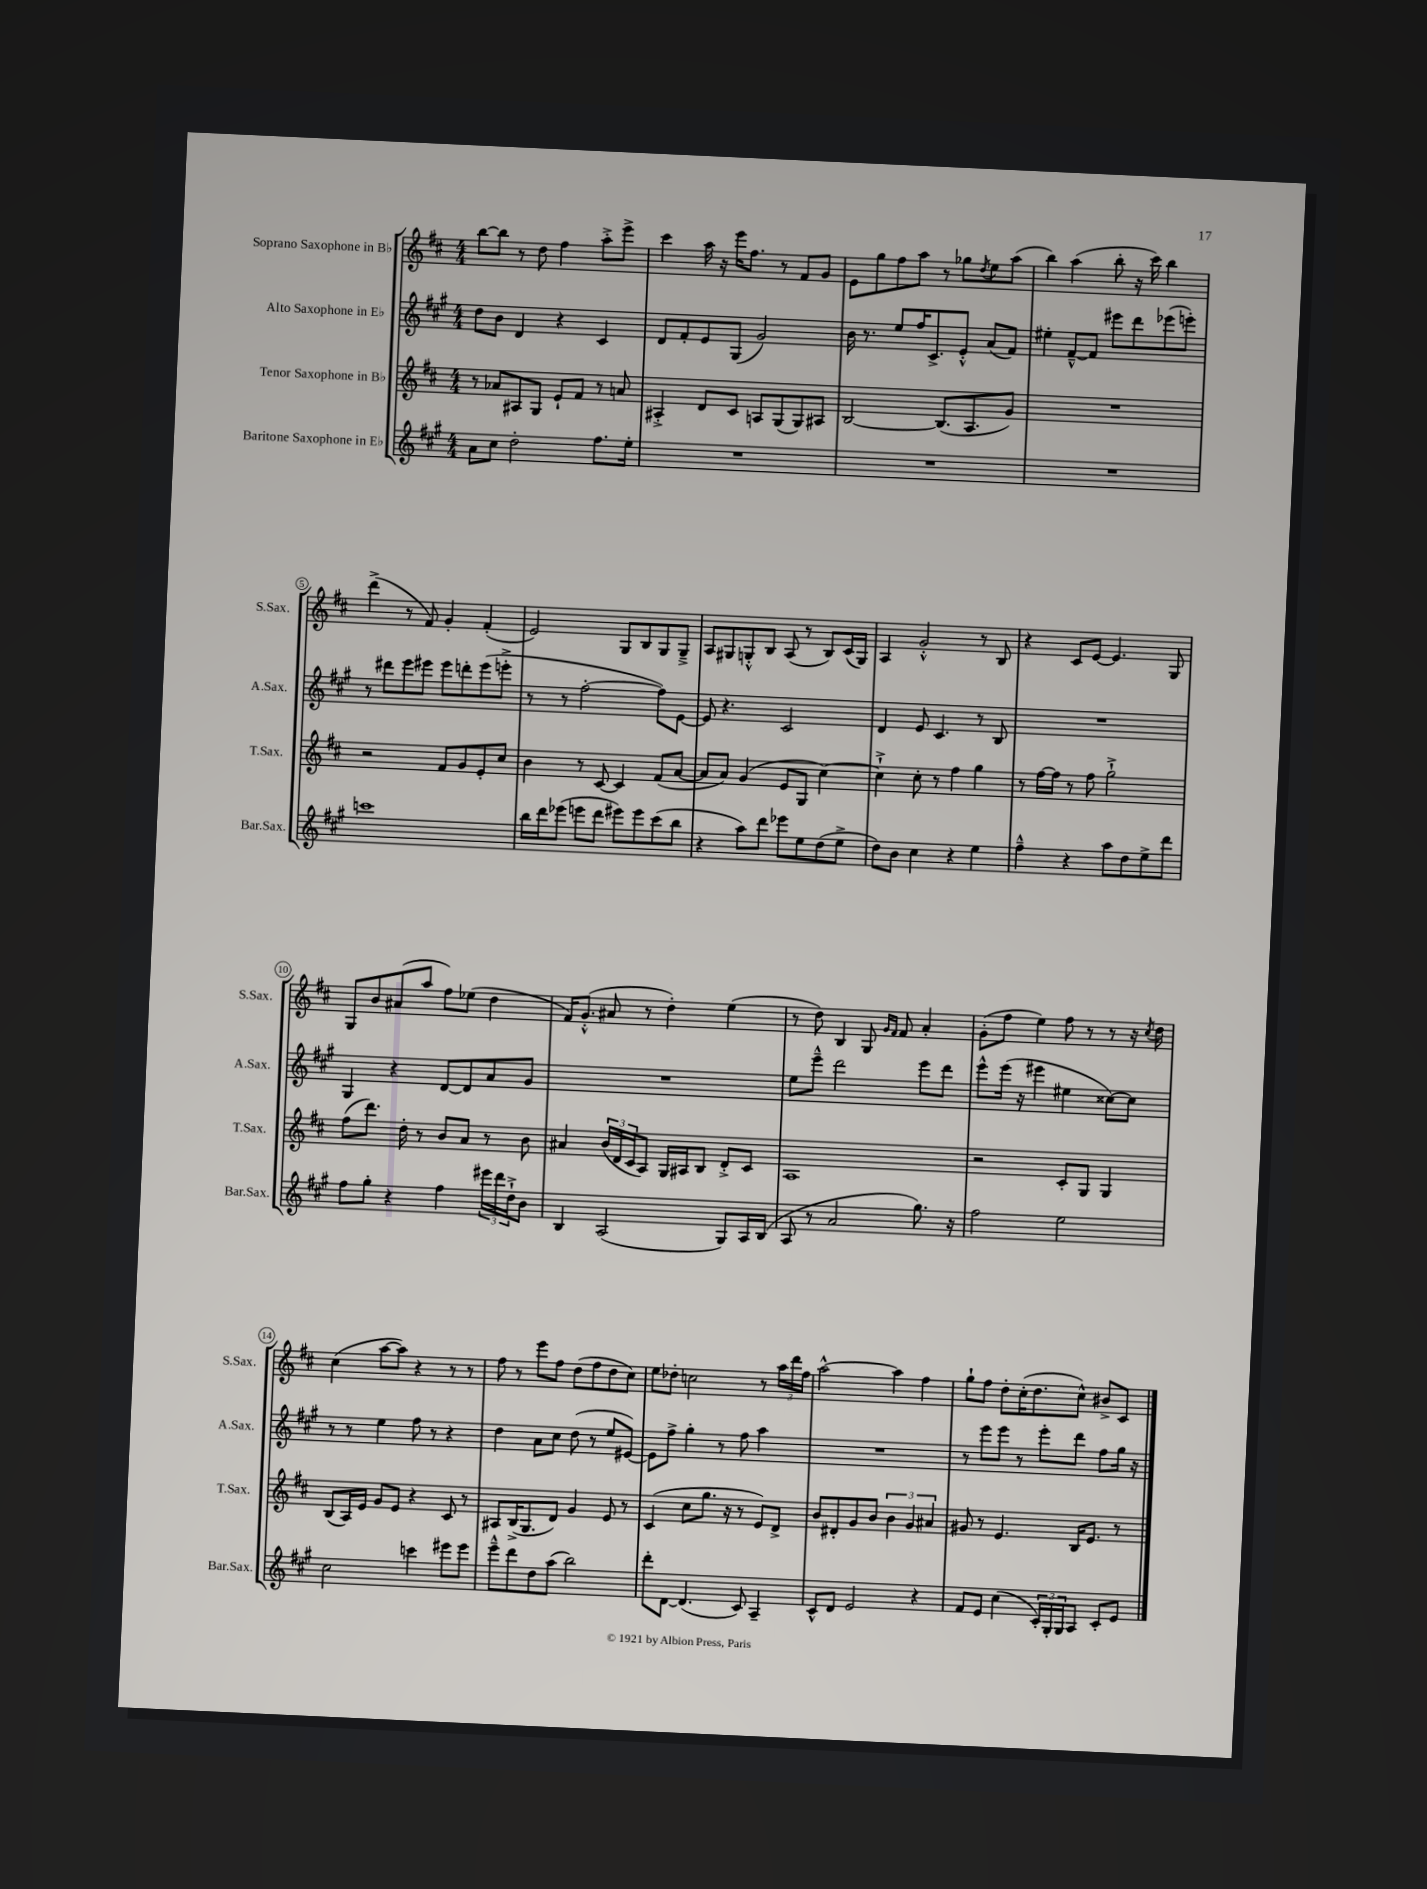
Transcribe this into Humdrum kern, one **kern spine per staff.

**kern	**kern	**kern	**kern
*staff4	*staff3	*staff2	*staff1
*clefG2	*clefG2	*clefG2	*clefG2
*k[f#c#g#]	*k[f#c#]	*k[f#c#g#]	*k[f#c#]
*M4/4	*M4/4	*M4/4	*M4/4
8a\L	8r	8dd\L	[8bb\L
8cc#\J	8a-/L	8b\J	8bb\]J
2dd'\	8A#/	4d/	8r
.	8G/J	.	8dd\
.	8e`/L	4r	4ff#\
.	8f#/J	.	.
8.ff#\L	8r	4c#/	8aa'^\L
.	8a/	.	8eee^\J
16ee'\Jk	.	.	.
=	=	=	=
1r	4A#'^/	8d/L	4ccc#\
.	.	8f#'/	.
.	8d/L	8e/	16aa\
.	.	.	16r
.	8c#/J	(8G#/J	16eee\LK
.	.	.	8.ff#\J
.	8A/L	2g#/)	.
.	(8G/	.	8r
.	8G/)	.	8f#/L
.	8A#/J	.	8g/J
=	=	=	=
1r	[2B/	16b\	8e\L
.	.	8.r	.
.	.	.	8gg\
.	.	8ee/L	8ff#\
.	.	16ff#/K	8aa\J
.	.	8.c#^/	.
.	(8.B/]L	.	8r
.	.	8e'^^/J	8gg-\L
.	8.A/	.	.
.	.	.	8qdd/
.	.	(8a/L	8ee\
.	8g/J)	8f#/J)	(8aa\J
=	=	=	=
1r	1r	4ee#'\	4bb\)
.	.	[8f#~^^/L	(4aa\
.	.	8f#/]J	.
.	.	8eee#\L	8bb'\
.	.	8ddd\	16r
.	.	.	16ccc#\)
.	.	(8eee-\	4bb\
.	.	8eee'\J)	.
=	=	=	=
1ccc	2r	8r	(4ddd^\
.	.	8ddd#\L	.
.	.	8eee\	8r
.	.	8eee#\J	8f#/)
.	8f#/L	8eee#\L	4g'/
.	8g/	8ddd'\	.
.	8e'/	(8eee#\	(4f#'/
.	8cc#/J	8eee'^\J	.
=	=	=	=
16bb\LL	4b\	8r	2e/)
16ddd\J	.	.	.
(8eee-\J	.	8r	.
8eee\L	8r	[2ff#'\	.
8ddd\J	[8c#/	.	.
8eee#\L)	4c#/]	.	8G/L
8eee#\	.	.	8B/
(8ccc#\	(8f#/L	8ff#\]L)	8G/
8bb\J	[8a/J	[8e\J	8G~^/J
=	=	=	=
4r	8a/]L	8e/]	8A/L
.	8a/J)	4.r	8G#/
8aa\L)	(4g/	.	8G'^^/
8ddd\J	.	.	8B/J
8eee-\L	8e/L	2c#/	(8A/
8ee\	8G/J	.	8r
(8dd\	[4cc#\)	.	8B/L)
8ee^\J	.	.	(16c#/L
.	.	.	16G/JJ)
=	=	=	=
8dd\L)	4cc#`^\]	4d/	4A/
8b\J	.	.	.
4cc#\	8cc#'\	8e/	2g'^^/
.	8r	4.c#/	.
4r	4ff#\	.	.
4ee\	4gg\	8r	8r
.	.	8B/	8B/
=	=	=	=
4ff#~^^\	8r	1r	4r
.	[16ff#\LL	.	.
.	16ff#\]JJ	.	.
4r	8r	.	8c#/L
.	8ff#\	.	[8e/J
8aa\L	2gg`^\	.	4.e/]
8dd\	.	.	.
8ee^\	.	.	.
8ddd\J	.	.	8G/
=	=	=	=
8ff#\L	(8ff#\L	4G#/	8G/L
8gg#'\J	8.ddd\J)	.	8b/
4r	.	4r	(8a#/
.	16dd'\	.	.
.	8r	.	8aa/J
4ff#\	8b/L	[8d/L	8ff#\L)
.	8a/J	8d/]	(8ee-\J
24eee#\LL	8r	8a/	4dd\
24ddd\	.	.	.
24dd`^\J	.	.	.
8b\J	8b\	8g#/J	.
=	=	=	=
4B/	4a#/	1r	16f#/LK)
.	.	.	(8.g'^^/J
(2A/	(24b/LL	.	8a#/
.	24d/	.	.
.	24c#/J	.	.
.	8A/J)	.	8r
.	16G/LL	.	4dd'\)
.	16A#/J	.	.
.	8B/J	.	.
8G#/L)	8d'^/L	.	(4ee\
16A/L	8c#/J	.	.
(16B/JJ	.	.	.
=	=	=	=
8A/	1A	8ee\L	8r
8r	.	8eee~^^\J	8dd\)
2a/	.	2ddd\	4B/
.	.	.	8G/
.	.	.	16qqg/LL
.	.	.	16qqf#/JJ
.	.	.	8f#/
8.gg#\)	.	8eee\L	4a'/
.	.	8ddd\J	.
16r	.	.	.
=	=	=	=
2ff#\	2r	8eee^^\L	(8g'\L
.	.	(16eee\Jk	8ff#\J
.	.	16r	.
.	.	4eee#\	4ee\)
2ee\	8c#'/L	4ee#\	8ff#\
.	8G/J	.	8r
.	4G/	[8cc##\L)	8r
.	.	8cc##\]J	16r
.	.	.	8qcc#/
.	.	.	16dd\
=	=	=	=
2cc#\	(8B/L	8r	(4cc#\
.	16A/L)	8r	.
.	16e/JJ	.	.
.	8g/L	4ee\	[8aa\L
.	8e/J	.	8aa\]J)
4ccc\	4r	8ff#\	4r
.	.	8r	.
8eee#\L	8c#/	4r	8r
8eee#\J	8r	.	8r
=	=	=	=
8eee~^^\L	8A#/L	4dd\	8ff#\
8ddd\	(16B^/K	.	8r
.	8.G/	.	.
8dd\	.	8a\L	8eee\L
(8aa\J	8d/J)	8cc#\J	8ff#\J
2bb\)	4g/	(8dd\	(8dd\L
.	.	8r	8ff#\
.	8e/	8ee/L	8dd\
.	8r	[8e#/J)	8cc#\J)
=	=	=	=
8ddd'\L	(4c#/	8e#\]L	8ee\L
[8d\J	.	8ff#^\J	8dd-'\J
(4.d/]	8cc#\L	4gg#'\	2cc\
.	8.gg\J	.	.
.	.	8r	.
.	16r	.	.
8c#/)	8r	8ff#\	.
4A~/	8e/L)	4aa\	8r
.	8d^/J	.	24aa\LL
.	.	.	24ddd\
.	.	.	24ff#\JJ
=	=	=	=
8c#^^/L	8b/L	1r	[2aa^^\
8d/J	8d#'/	.	.
2e/	8g/	.	.
.	8b/J	.	.
.	6b\	.	4aa\]
.	6g/	.	.
4r	.	.	4ff#\
.	6a#/	.	.
=	=	=	=
8f#/L	8g#/	8r	8gg`\L
8e/J	8r	8eee\L	8ff#\J
(4cc#\	4.e/	8eee\J	8dd'\L
.	.	8r	(16cc#'\K
.	.	.	8.dd\
24c#'/LL)	.	8eee'\L	.
24G#'/	.	.	.
24G#/J	.	.	.
8A/J	16B/LK	8ddd\J	8cc#^^\J)
.	8.e/J	.	.
8c#'/L	.	8ff#\L	8b#^/L
8e/J	8r	16gg#\Jk	8c#/J
.	.	16r	.
==	==	==	==
*-	*-	*-	*-
